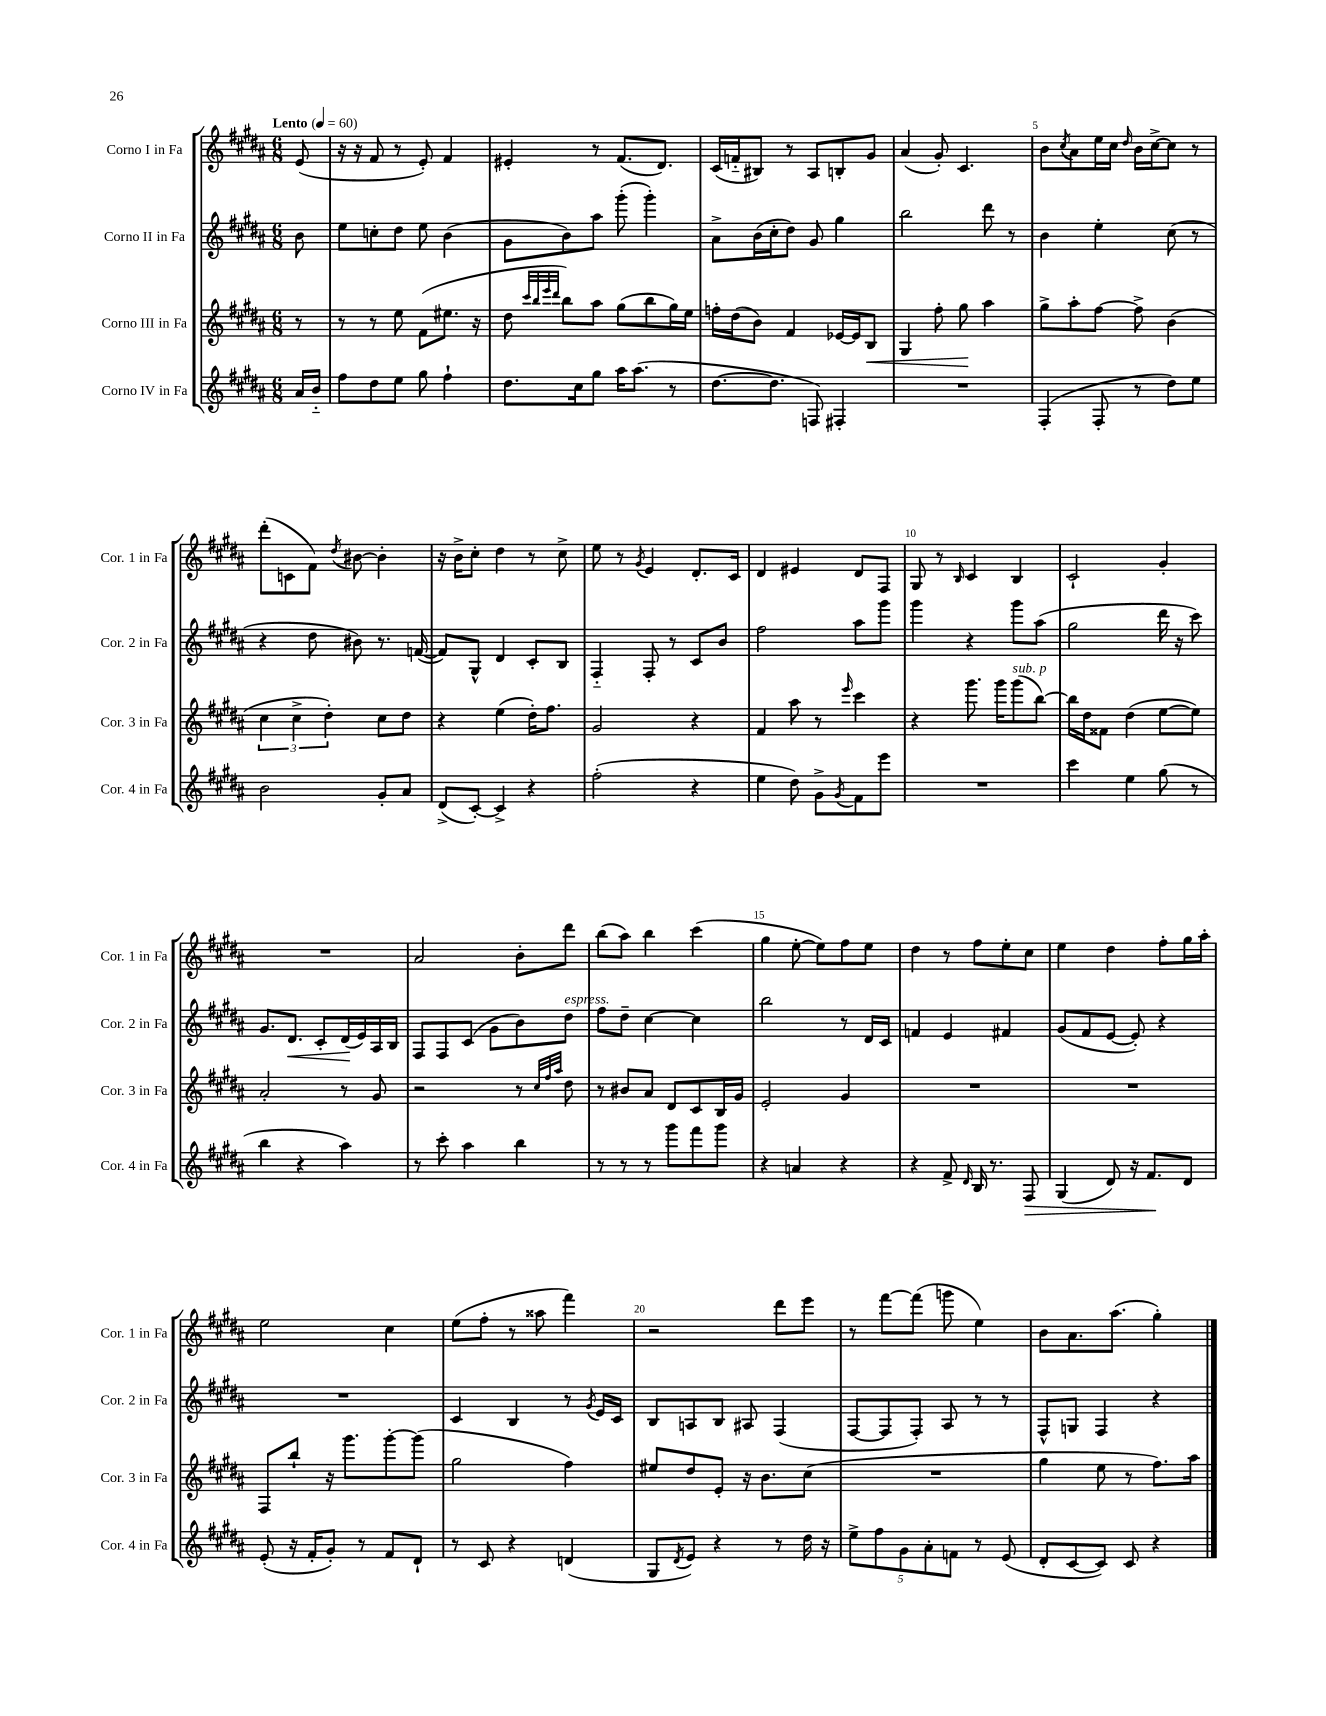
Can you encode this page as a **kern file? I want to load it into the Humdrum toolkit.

**kern	**kern	**kern	**kern
*staff4	*staff3	*staff2	*staff1
*clefG2	*clefG2	*clefG2	*clefG2
*k[f#c#g#d#a#]	*k[f#c#g#d#a#]	*k[f#c#g#d#a#]	*k[f#c#g#d#a#]
*M6/8	*M6/8	*M6/8	*M6/8
*MM60	*MM60	*MM60	*MM60
16a#	8r	8b	(8e
16b'~	.	.	.
=	=	=	=
8ff#	8r	8ee	16r
.	.	.	16r
8dd#	8r	8cc'	8f#
8ee	8ee	8dd#	8r
8gg#	(8f#	8ee	8e')
4ff#`	8.ee#	(4b	4f#
.	16r	.	.
=	=	=	=
8.dd#	8dd#	8g#	4e#'
.	32qqccc#	.	.
.	32qqbb	.	.
.	32qqeee	.	.
.	32qqddd#	.	.
.	8bb)	8b)	.
16cc#	.	.	.
8gg#	8aa#	8aa#	8r
16aa#	(8gg#	(8ggg#'	(8.f#
(8.aa#	.	.	.
.	8bb	4ggg#')	.
.	.	.	8.d#)
8r	16gg#)	.	.
.	16ee	.	.
=	=	=	=
[8.dd#	16ff'	8a#^	(16c#
.	(16dd#	.	16f'~
.	8b)	(16b	8B#)
8.dd#]	.	16cc#'	.
.	4f#	8dd#)	8r
8F)	.	8g#	8A#
4F#'	[16e-	4gg#	8B'
.	16e-]	.	.
.	8B	.	8g#
=	=	=	=
2.r	4G#	2bb	(4a#
.	8ff#'	.	8g#')
.	8gg#	.	4.c#
.	4aa#	8ddd#	.
.	.	8r	.
=	=	=	=
(4F#'	8gg#^	4b	8b
.	.	.	8qcc#
.	8aa#'	.	8a#
8F#'	[8ff#	4ee'	16ee
.	.	.	16cc#
.	.	.	16qqdd#
8r	8ff#^]	.	16b
.	.	.	[16cc#^
8dd#)	(4b	(8cc#	8cc#]
8ee	.	8r	8r
=	=	=	=
2b	6cc#	4r	(8ddd#'
.	.	.	8c
.	6cc#^	.	.
.	.	8dd#	8f#)
.	6dd#')	.	.
.	.	.	8qdd#
.	.	8b#)	[8b#
8g#'	8cc#	8.r	4b#']
8a#	8dd#	.	.
.	.	([16f	.
=	=	=	=
(8d#^	4r	8f])	16r
.	.	.	16b^
[8c#')	.	8G#^^	8cc#'
4c#^]	(4ee	4d#	4dd#
4r	16dd#')	8c#'	8r
.	8.ff#	.	.
.	.	8B	8cc#^
=	=	=	=
(2ff#'	2g#	4F#'~	8ee
.	.	.	8r
.	.	.	8qg#
.	.	8F#'	4e
.	.	8r	.
4r	4r	8c#	8.d#'
.	.	8b	.
.	.	.	16c#
=	=	=	=
4ee	4f#	2ff#	4d#
8dd#)	8aa#	.	4e#
8g#^	8r	.	.
8qg#	16qqeee	.	.
8f#	4ccc#	8aa#	8d#
8eee	.	8ggg#	8F#
=	=	=	=
2.r	4r	4ggg#	8G#
.	.	.	8r
.	.	.	16qqB
.	8.ggg#	4r	4c#
.	16ggg#	.	.
.	(8ggg#	8ggg#	4B
.	[8bb)	(8aa#	.
=	=	=	=
4ccc#	16bb]	2gg#	2c#`
.	16dd#	.	.
.	8f##	.	.
4ee	(4dd#	.	.
(8gg#	[8ee	16ddd#	4g#'
.	.	16r	.
8r	8ee])	8ccc#)	.
=	=	=	=
4bb	2a#'	8.g#	2.r
.	.	8.d#	.
4r	.	.	.
.	.	8c#'	.
4aa#)	8r	(16d#	.
.	.	16e)	.
.	8g#	16A#	.
.	.	16B	.
=	=	=	=
8r	2r	8F#	2a#
8ccc#'	.	8F#	.
4aa#	.	(8c#	.
.	.	8g#	.
4bb	8r	8b)	8b'
.	32qqcc#	.	.
.	32qqff#	.	.
.	32qqaa#	.	.
.	8dd#	8dd#	8ddd#
=	=	=	=
8r	8r	8ff#	(8bb
8r	8b#	8dd#~	8aa#)
8r	8a#	[4cc#	4bb
8ggg#	8d#	.	.
8fff#	8c#	4cc#]	(4ccc#
8ggg#	16B	.	.
.	16g#	.	.
=	=	=	=
4r	2e'	2bb	4gg#
4a	.	.	[8ee'
.	.	.	8ee])
4r	4g#	8r	8ff#
.	.	16d#	8ee
.	.	16c#	.
=	=	=	=
4r	2.r	4f	4dd#
8f#^	.	4e	8r
16qqd#	.	.	.
16B	.	.	8ff#
8.r	.	.	.
.	.	4f#	8ee'
8F#	.	.	8cc#
=	=	=	=
(4G#	2.r	(8g#	4ee
.	.	8f#	.
8d#)	.	[8e	4dd#
16r	.	8e'])	.
8.f#	.	.	.
.	.	4r	8ff#'
8d#	.	.	16gg#
.	.	.	16aa#'
=	=	=	=
(8e'	8F#	2.r	2ee
16r	8bb`	.	.
16f#'	.	.	.
8g#')	16r	.	.
.	8.ggg#	.	.
8r	.	.	.
8f#	[8ggg#'	.	4cc#
8d#`	(8ggg#]	.	.
=	=	=	=
8r	2gg#	4c#	(8ee
8c#	.	.	8ff#'
4r	.	4B	8r
.	.	.	8aa##
(4d	4ff#)	8r	4fff#)
.	.	8qg#	.
.	.	16e	.
.	.	16c#	.
=	=	=	=
8G#	8ee#	8B	2r
8qd#	.	.	.
8e)	8dd#	8A	.
4r	8e'	8B	.
.	16r	8A#	.
.	8.b	.	.
8r	.	(4F#	8ddd#
16dd#	(8cc#	.	8eee
16r	.	.	.
=	=	=	=
10ee^	2.r	[8F#	8r
10ff#	.	.	.
.	.	8F#]	[8fff#
10g#	.	.	.
.	.	8F#')	(8fff#]
10a#'	.	.	.
.	.	8A#	8ggg
10f	.	.	.
8r	.	8r	4ee)
(8e	.	8r	.
=	=	=	=
8d#'	4gg#	8F#^^	8b
[8c#	.	8G	8.a#
8c#])	8ee	4F#	.
.	.	.	(8.aa#
8c#	8r	.	.
4r	8.ff#)	4r	4gg#')
.	16aa#	.	.
==	==	==	==
*-	*-	*-	*-
